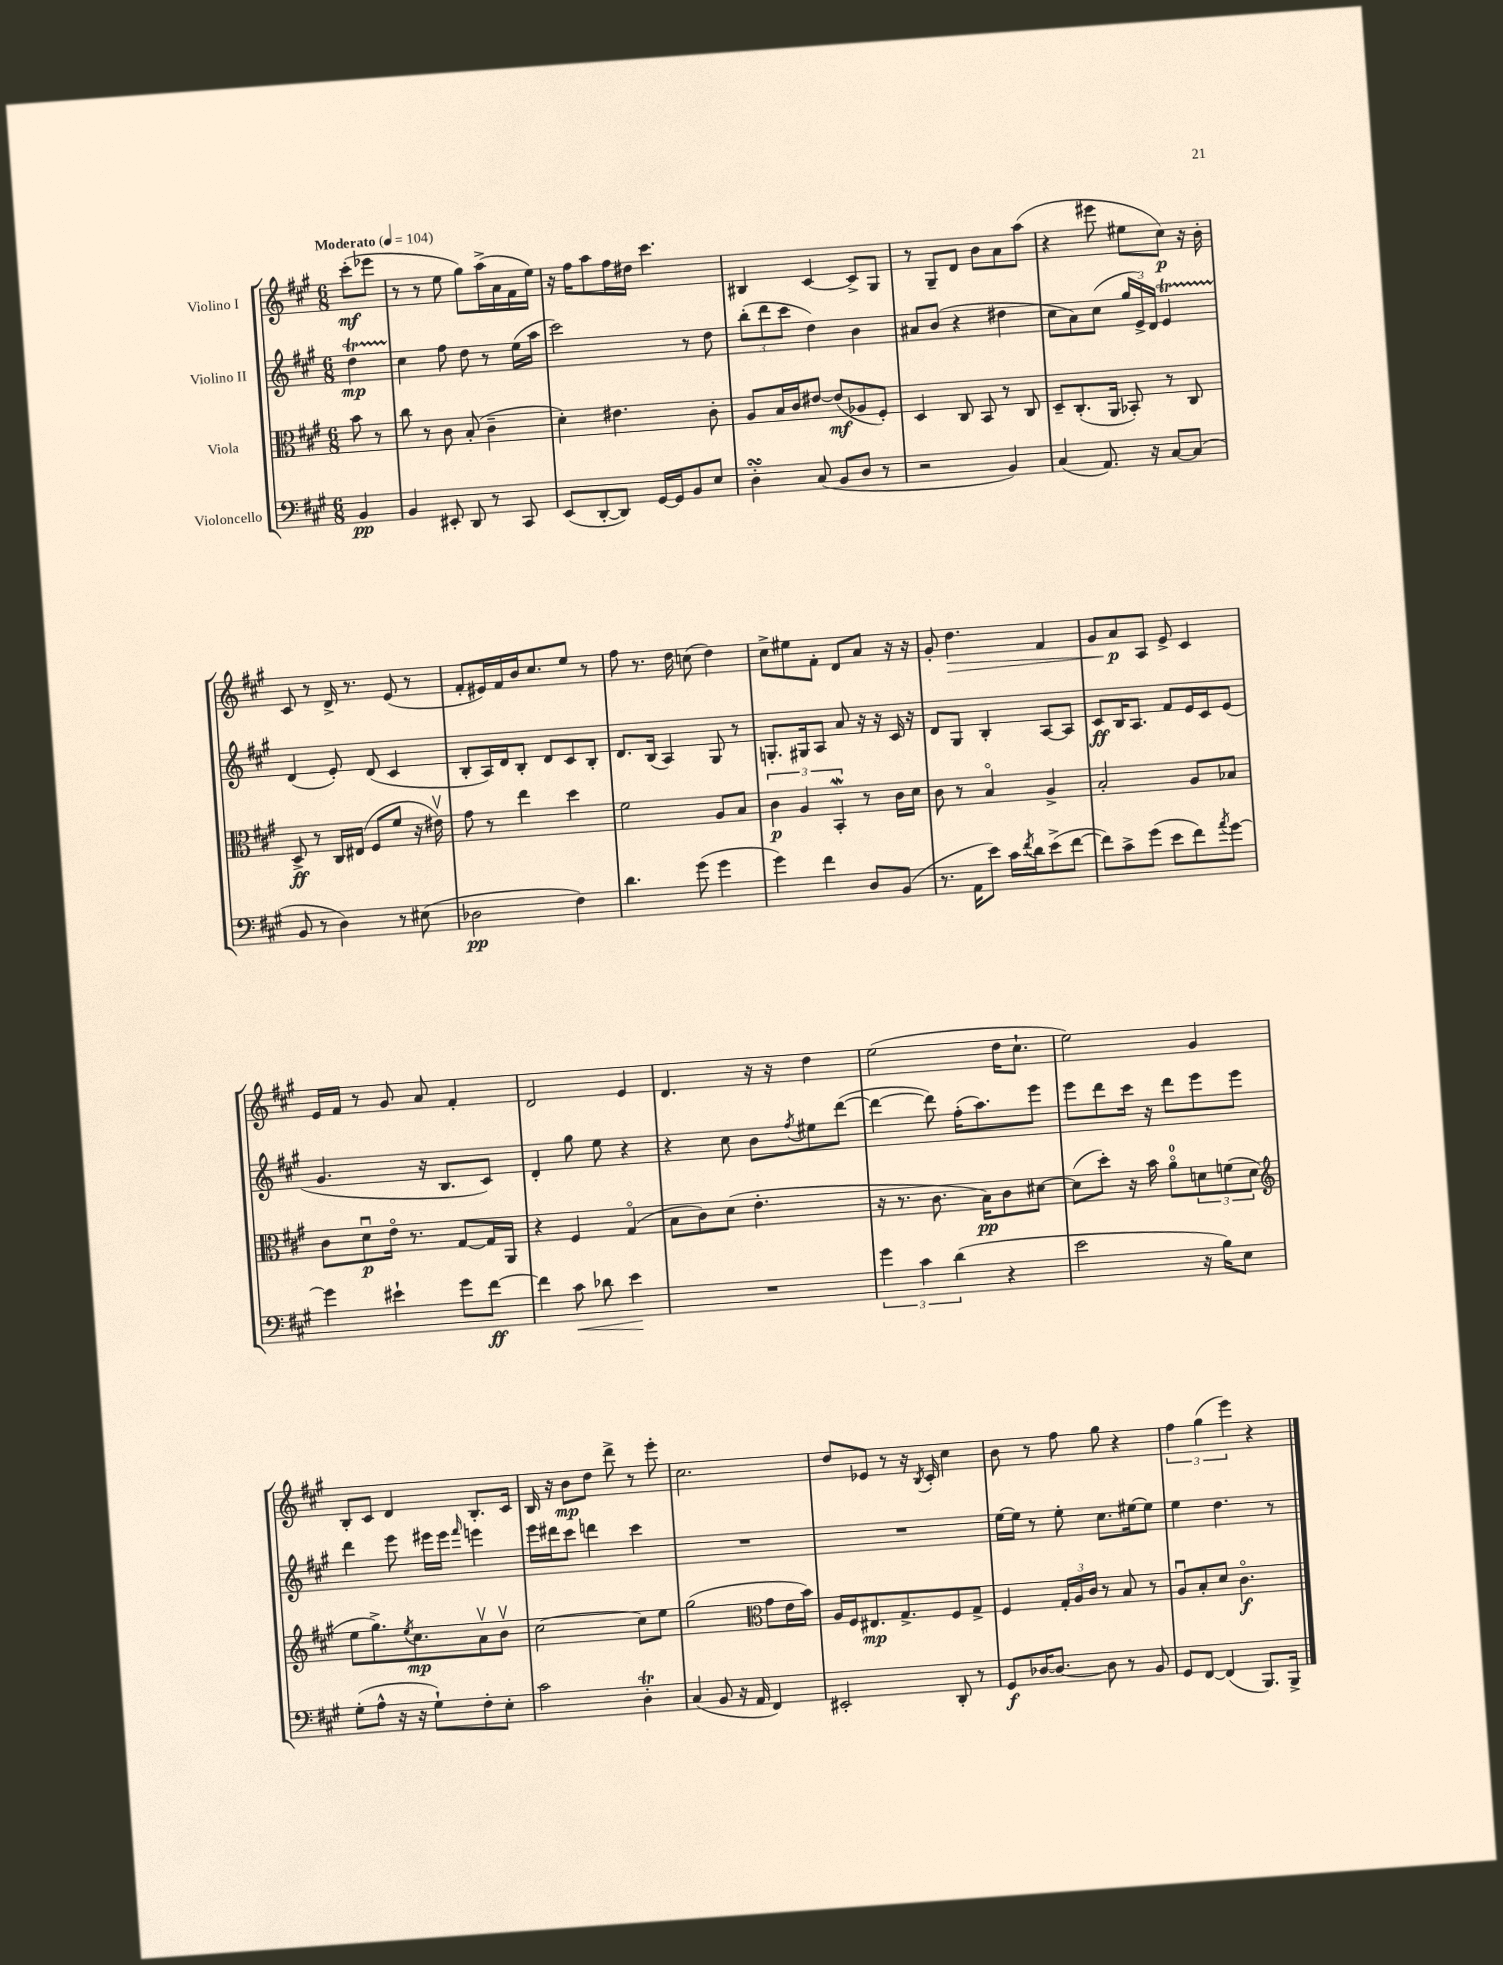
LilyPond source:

<<
\new StaffGroup <<
\new Staff = "s0" \with { instrumentName = "Violino I" } {
    \clef treble \key a \major \numericTimeSignature \time 6/8 \partial 4 \tempo "Moderato" 4 = 104
    cis'''8-.\mf( ees'''8 |
    r8 r8 e''8 gis''8) a''16->( a'16 fis'16 e''16) |
    r16 fis''16 a''8 fis''16 dis''16 cis'''4. |
    bis4 cis'4~ cis'8-> gis8 |
    r8 gis8-- d'8 b'8 a'8 a''8( |
    r4 eis'''8 eis''8 cis''8\p) r16 b'16-. |
    cis'8 r8 d'16-> r8. e'8( r8 |
    fis'8-. eis'16) fis'16 b'16 cis''8. e''8 r8 |
    fis''8 r8. d''16 c''8( d''4) |
    cis''8-> eis''8 fis'8-. d'8 a'8 r16 r16 |
    gis'8-. d''4.\> fis'4 |
    gis'8 a'8\p\! a8 e'8-> cis'4 |
    e'16 fis'16 r8 gis'8 a'8 fis'4-. |
    d'2 e'4 |
    d'4. r16 r16 d''4 |
    e''2( d''16 cis''8.-! |
    e''2) gis'4 |
    b8-. cis'8 d'4 b8.-. cis'16 |
    b16 r16 b'8\mp d''8 d'''8-> r8 e'''8-. |
    cis''2. |
    d''8 ees'8 r8 r16 \acciaccatura { b8 } cis'16-. cis''4 |
    b'8 r8 fis''8 gis''8 r4 |
    \tuplet 3/2 { fis''4 gis''4( e'''4) } r4 \bar "|." |
}
\new Staff = "s1" \with { instrumentName = "Violino II" } {
    \clef treble \key a \major \numericTimeSignature \time 6/8 \partial 4
    d''4\startTrillSpan\mp |
    cis''4\stopTrillSpan fis''8 d''8 r8 e''16( a''16 |
    cis'''2) r8 d''8 |
    \tuplet 3/2 { b''8-.( d'''8 cis'''8 } d''4) b'4 |
    ais'8 b'8( r4 dis''4 |
    cis''8 a'8) cis''8( \tuplet 3/2 { gis''16 e'16->) d'16 } e'4\startTrillSpan |
    d'4\stopTrillSpan( e'8-.) d'8( cis'4 |
    b8-. a16) d'16 b8-. d'8 cis'8 b8-. |
    d'8. b16( a4) gis8 r8 |
    g8.-. gis16 a8 a'8 r16 r16 cis'16 r16 |
    d'8 gis8 b4-. a8~ a8 |
    cis'8\ff b16 a8. fis'8 e'16 cis'16 e'8( |
    gis'4. r16 b8. cis'8) |
    d'4-. gis''8 e''8 r4 |
    r4 cis''8 b'8 \acciaccatura { fis''8 } eis''8 d'''8~( |
    d'''4~ d'''8) fis''16-.( a''8.) e'''8 |
    e'''8 d'''8 cis'''16 r16 d'''8 e'''8 e'''8 |
    d'''4 e'''8 eis'''16 eis'''16 \grace { fis'''16 } e'''4 |
    e'''16 dis'''16 cis'''8 d'''4 cis'''4 |
    R2. |
    R2. |
    e''16~ e''16 r8 e''8-. cis''8. eis''16~ eis''8 |
    e''4 d''4. r8 \bar "|." |
}
\new Staff = "s2" \with { instrumentName = "Viola" } {
    \clef alto \key a \major \numericTimeSignature \time 6/8 \partial 4
    b'8 r8 |
    cis''8 r8 cis'8 b8-.( cis'4-- |
    d'4-.) eis'4. cis'8-. |
    a8 b16 cis'16 eis'8~ eis'8\mf( aes8 fis8-.) |
    d4 cis8 b,8 r8 cis8 |
    d8-- cis8.-.( a,16 bes,8-.) r8 cis8 |
    d8->\ff r8 cis16 eis16( fis8 fis'8 r16 eis'16\upbow) |
    gis'8 r8 e''4 d''4 |
    fis'2 a8 b8 |
    \tuplet 3/2 { cis'4\p a4 b,4-.\mordent } r8 cis'16 d'16 |
    cis'8 r8 b4\flageolet a4-> |
    b2-. a8 bes8 |
    cis'8 d'8\downbow\p e'16\flageolet r8. gis8~ gis16 a,16 |
    r4 fis4 gis4\flageolet( |
    b8 cis'8) d'8( e'4.-. |
    r16 r8. cis'8. b16\pp) cis'8 dis'8~ |
    dis'8( d''8-.) r16 b'16 a'8-0\flageolet \tuplet 3/2 { d'8 f'8( d'8 } |
    \clef treble e''8 gis''8.->) \acciaccatura { e''8 } cis''8.\mp a'8\upbow b'8\upbow |
    cis''2~ cis''8 e''8 |
    gis''2( \clef alto gis'8 e'16 b'16) |
    a16 fis16 eis8.\mp gis8.-> fis8 gis8-> |
    fis4 \tuplet 3/2 { gis16-. a16 cis'16 } r8 b8 r8 |
    a8\downbow b8-. d'8 cis'4.\flageolet\f \bar "|." |
}
\new Staff = "s3" \with { instrumentName = "Violoncello" } {
    \clef bass \key a \major \numericTimeSignature \time 6/8 \partial 4
    b,4\pp |
    b,4 eis,8-. d,8 r8 cis,8 |
    e,8( d,8~-. d,8) gis,16~ gis,16 b,8 e8 |
    d4-.\turn cis8( b,8 d8 r8 |
    r2 b,4) |
    cis4( a,8.) r16 cis8~ cis8( |
    b,8 r8 d4) r8 eis8( |
    des2\pp fis4) |
    d'4. gis'8( gis'4 |
    gis'4) fis'4 d8 b,8( |
    r8. a,16 e'8) cis'16 \acciaccatura { fis'8 } d'16 e'8->( fis'8~ |
    fis'8) cis'8-> gis'8( e'8 fis'8) \acciaccatura { a'8 } gis'8~ |
    gis'4 eis'4-! gis'8 fis'8~\ff |
    fis'4 cis'8\< des'8 e'4\! |
    R2. |
    \tuplet 3/2 { gis'4 cis'4 d'4( } r4 |
    e'2 r16 b16) e8 |
    gis8-.( a8-^ r16 r16 gis8-!) fis8-. e8-. |
    cis'2 d4-.\trill |
    cis4( b,8 r16 a,16 fis,4) |
    eis,2-. d,8-. r8 |
    gis,8\f des16~ des8.~ des8 r8 b,8 |
    gis,8 fis,8~ fis,4( b,,8.) b,,16-> \bar "|." |
}
>>
>>
\layout { \context { \Score \remove "Bar_number_engraver" } }
